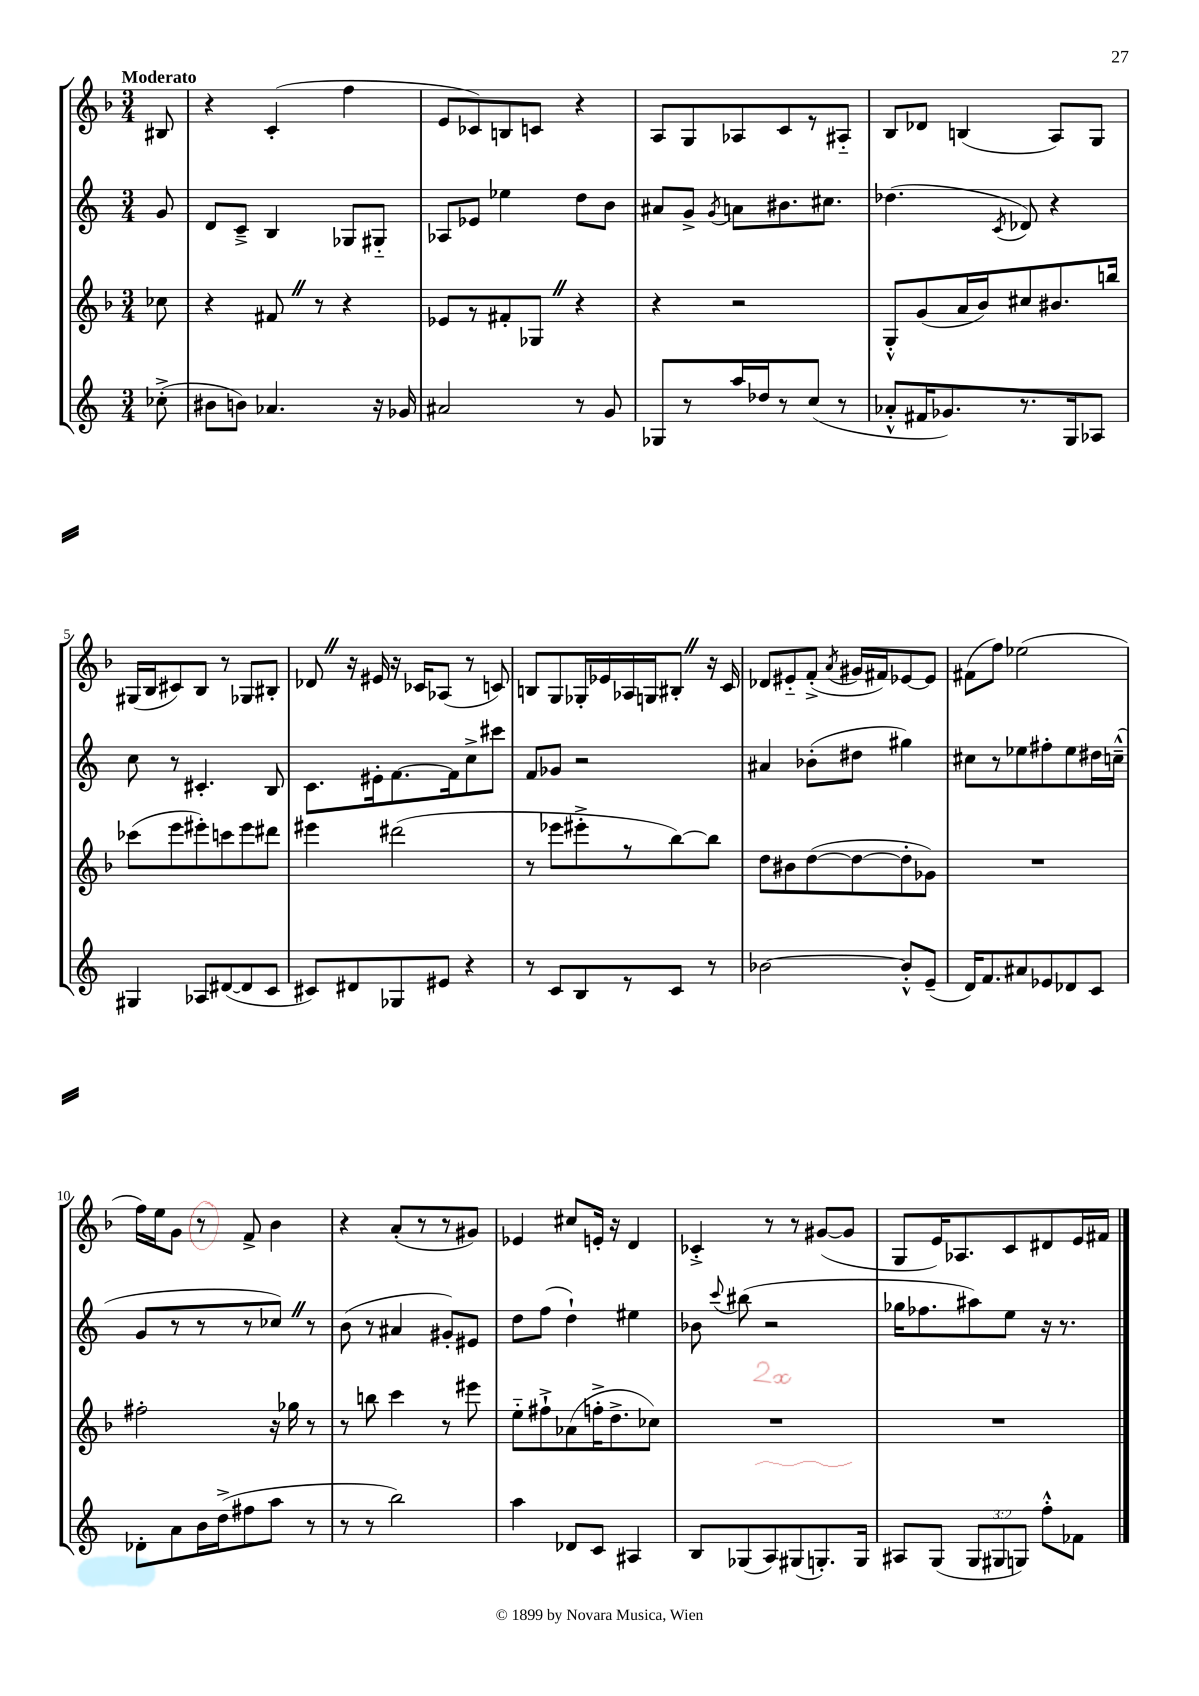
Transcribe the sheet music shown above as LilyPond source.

<<
\new StaffGroup <<
\new Staff = "s0" {
    \clef treble \key f \major \numericTimeSignature \time 3/4 \partial 8 \tempo "Moderato"
    \autoBeamOff bis8 |
    r4 c'4-.( f''4 |
    e'8[ ces'8) b8 c'8] r4 |
    a8[ g8 aes8 c'8 r8 ais8]-_ |
    bes8[ des'8] b4( a8[) g8] |
    gis16[( bes16 cis'8) bes8] r8 ges8[ bis8]-. |
    des'8 \once \override BreathingSign.text = \markup { \musicglyph "scripts.caesura.straight" } \breathe r16 eis'16 r16 ces'16[ aes8]( r8 c'8) |
    b8[ g8 ges16-. ees'16 aes16 g16 bis8]-. \once \override BreathingSign.text = \markup { \musicglyph "scripts.caesura.straight" } \breathe r16 c'16 |
    des'8[ eis'8-_ f'8]-.->( \acciaccatura { a'8 } gis'16[ fis'16) ees'8~ ees'8] |
    fis'8[( f''8]) ees''2( |
    f''16[) e''16 g'8] r8 f'8-> bes'4 |
    r4 a'8[-.( r8 r8 gis'8]) |
    ees'4 cis''8[ e'16]-. r16 d'4 |
    ces'4-.-> r8 r8 gis'8[~( gis'8] |
    g8[ e'16) aes8. c'8 dis'8 e'16 fis'16] \bar "|." |
}
\new Staff = "s1" {
    \clef treble \key c \major \numericTimeSignature \time 3/4 \partial 8
    \autoBeamOff g'8 |
    d'8[ c'8]---> b4 ges8[ gis8]-_ |
    aes8[ ees'8] ees''4 d''8[ b'8] |
    ais'8[ g'8]-> \acciaccatura { g'8 } a'8[ bis'8. cis''8.] |
    des''4.( \acciaccatura { c'8 } des'8) r4 |
    c''8 r8 cis'4.-. b8 |
    c'8.[ eis'16-. f'8.~ f'16 c''8-> cis'''8] |
    f'8[ ges'8] r2 |
    ais'4 bes'8[-.( dis''8] gis''4) |
    cis''8[ r8 ees''8 fis''8-. ees''8 dis''16 c''16]---^( |
    g'8[ r8 r8 r8 ces''8]) \once \override BreathingSign.text = \markup { \musicglyph "scripts.caesura.straight" } \breathe r8 |
    b'8( r8 ais'4 gis'8[-.) eis'8] |
    d''8[ f''8]( d''4-!) eis''4 |
    bes'8 \appoggiatura { c'''8 } bis''8( r2 |
    ges''16[ fes''8. ais''8) e''8] r16 r8. \bar "|." |
}
\new Staff = "s2" {
    \clef treble \key f \major \numericTimeSignature \time 3/4 \partial 8
    \autoBeamOff ces''8 |
    r4 fis'8 \once \override BreathingSign.text = \markup { \musicglyph "scripts.caesura.straight" } \breathe r8 r4 |
    ees'8[ r8 fis'8-. ges8] \once \override BreathingSign.text = \markup { \musicglyph "scripts.caesura.straight" } \breathe r4 |
    r4 r2 |
    g8[-.-^ g'8( a'16 bes'16) cis''8 bis'8. b''16] |
    ces'''8[( e'''8 eis'''8-.) c'''8 eis'''8 dis'''8] |
    eis'''4 dis'''2( |
    r8 ees'''8[ eis'''8-.-> r8 bes''8~) bes''8] |
    d''8[ bis'8 d''8~( d''8~ d''8-. ges'8]) |
    R2. |
    fis''2-. r16 ges''16 r8 |
    r8 b''8 c'''4 r8 eis'''8 |
    e''8[-_ fis''8-!-> aes'8( f''16-.-> d''8.-> ces''8]) |
    R2. |
    R2. \bar "|." |
}
\new Staff = "s3" {
    \clef treble \key c \major \numericTimeSignature \time 3/4 \override Staff.TupletNumber.text = #tuplet-number::calc-fraction-text \partial 8
    \autoBeamOff ces''8-.->( |
    bis'8[ b'8]) aes'4. r16 ges'16 |
    ais'2 r8 g'8 |
    ges8[ r8 a''16 des''16 r8 c''8]( r8 |
    aes'8[-.-^ fis'16 ges'8.) r8. g16 aes8] |
    gis4 aes8[ dis'8~( dis'8 c'8] |
    cis'8[) dis'8 ges8 eis'8] r4 |
    r8 c'8[ b8 r8 c'8] r8 |
    bes'2~ bes'8[-.-^ e'8]--( |
    d'16[) f'8. ais'8 ees'8 des'8 c'8] |
    des'8[-. a'8 b'16 d''16->( fis''8 a''8] r8 |
    r8 r8 b''2) |
    a''4 des'8[ c'8] ais4 |
    b8[ ges8( a8) gis8( g8.-.) g16] |
    ais8[ g8]( \tuplet 3/2 { g8[ gis8 g8]) } f''8[-.-^ fes'8] \bar "|." |
}
>>
>>
